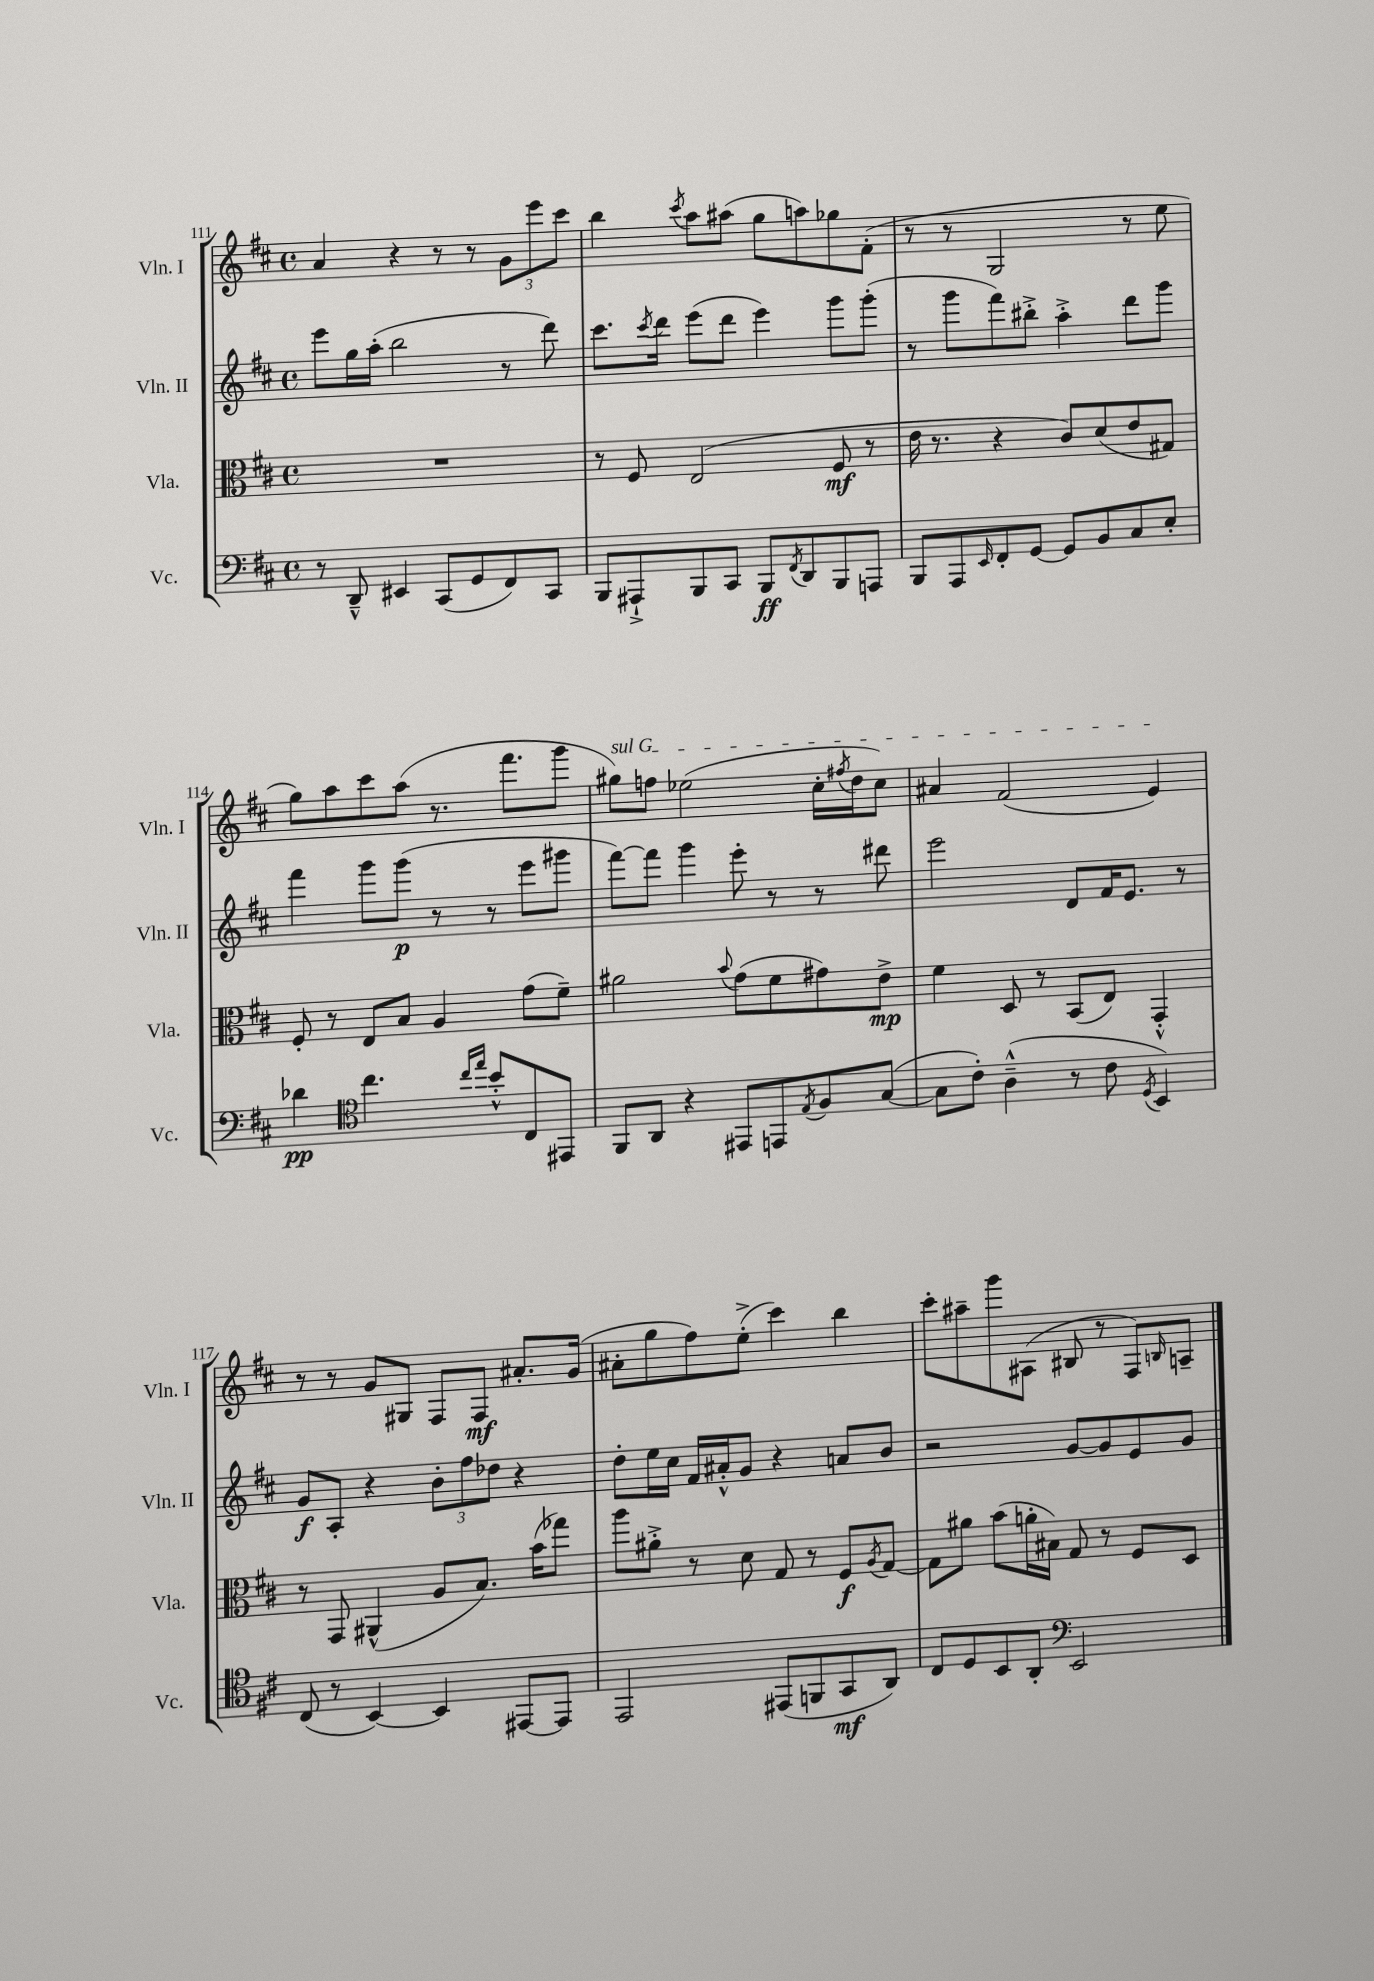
<<
\new StaffGroup <<
\new Staff = "s0" \with { instrumentName = "Vln. I" shortInstrumentName = "Vln. I" } {
    \clef treble \key d \major \defaultTimeSignature \time 4/4
    a'4 r4 r8 r8 \tuplet 3/2 { g'8 e'''8 cis'''8 } |
    b''4 \acciaccatura { cis'''8 } a''8 ais''8( g''8 a''8) ges''8 fis'8-.( |
    r8 r8 g2 r8 e''8 |
    g''8) a''8 cis'''8 a''8( r8. fis'''8. g'''8 |
    \once \override TextSpanner.bound-details.left.text = \markup { \italic "sul G" } gis''8\startTextSpan) f''8 ees''2( cis''16-. \acciaccatura { fis''8 } d''16 cis''8) |
    ais'4 fis'2( e'4\stopTextSpan) |
    r8 r8 g'8 gis8 fis8 fis8\mf ais'8.-. g'16( |
    ais'8-. g''8 fis''8) e''8-.->( cis'''4) b''4 |
    cis'''8-. ais''8-- g'''8 ais8( bis8 r8 fis8) \grace { b16 } a8-- \bar "|." |
}
\new Staff = "s1" \with { instrumentName = "Vln. II" shortInstrumentName = "Vln. II" } {
    \clef treble \key d \major \defaultTimeSignature \time 4/4
    e'''8 g''16 a''16-.( b''2 r8 d'''8) |
    cis'''8. \acciaccatura { cis'''8 } d'''16 e'''8( d'''8 e'''4) g'''8 g'''8-.( |
    r8 g'''8 fis'''8) bis''8-.-> a''4-.-> d'''8 g'''8 |
    fis'''4 g'''8 g'''8\p( r8 r8 e'''8 gis'''8 |
    fis'''8~) fis'''8 g'''4 e'''8-. r8 r8 dis'''8 |
    e'''2 d'8 fis'16 e'8. r8 |
    g'8\f a8-. r4 \tuplet 3/2 { b'8-. fis''8 des''8 } r4 |
    d''8-. e''16 cis''16 fis'16 ais'16-.-^ g'8 r4 a'8 b'8 |
    r2 g'8~ g'8 e'8 g'8 \bar "|." |
}
\new Staff = "s2" \with { instrumentName = "Vla." shortInstrumentName = "Vla." } {
    \clef alto \key d \major \defaultTimeSignature \time 4/4
    R1 |
    r8 fis8 e2( fis8\mf r8 |
    e'16 r8. r4 cis'8) d'8( e'8 gis8) |
    fis8-. r8 e8 b8 a4 g'8( fis'8--) |
    ais'2 \appoggiatura { b'8 } g'8( fis'8 gis'8) e'8->\mp |
    fis'4 d8 r8 b,8( e8) g,4-.-^ |
    r8 g,8 ais,4-^( a8 b8.) b'16( ges''8) |
    a''8 ais'8-.-> r8 d'8 g8 r8 fis8\f \acciaccatura { a8 } g8~ |
    g8 ais'8 b'8( a'16-. bis16) g8 r8 fis8 d8 \bar "|." |
}
\new Staff = "s3" \with { instrumentName = "Vc." shortInstrumentName = "Vc." } {
    \clef bass \key d \major \defaultTimeSignature \time 4/4
    r8 d,8---^ eis,4 cis,8( g,8 fis,8) cis,8 |
    b,,8 ais,,8-!-> b,,8 cis,8 b,,8\ff \acciaccatura { fis,8 } d,8 b,,8 a,,8 |
    b,,8 a,,8 \grace { e,16 } fis,8-. g,8~ g,8 b,8 cis8 e8-. |
    des'4\pp \clef tenor cis''4. \grace { cis''16 e''16 } b'8-.-^ cis8 eis,8 |
    fis,8 a,8 r4 eis,8 e,8 \acciaccatura { e8 } fis8 g8~( |
    g8 cis'8-.) a4---^( r8 cis'8 \acciaccatura { d8 } b,4) |
    cis8( r8 b,4~) b,4 eis,8~ eis,8 |
    e,2 eis,8( f,8 g,8\mf a,8) |
    cis8 d8 b,8 a,8-. \clef bass e,2 \bar "|." |
}
>>
>>
\layout { \context { \Score currentBarNumber = #111 } }
